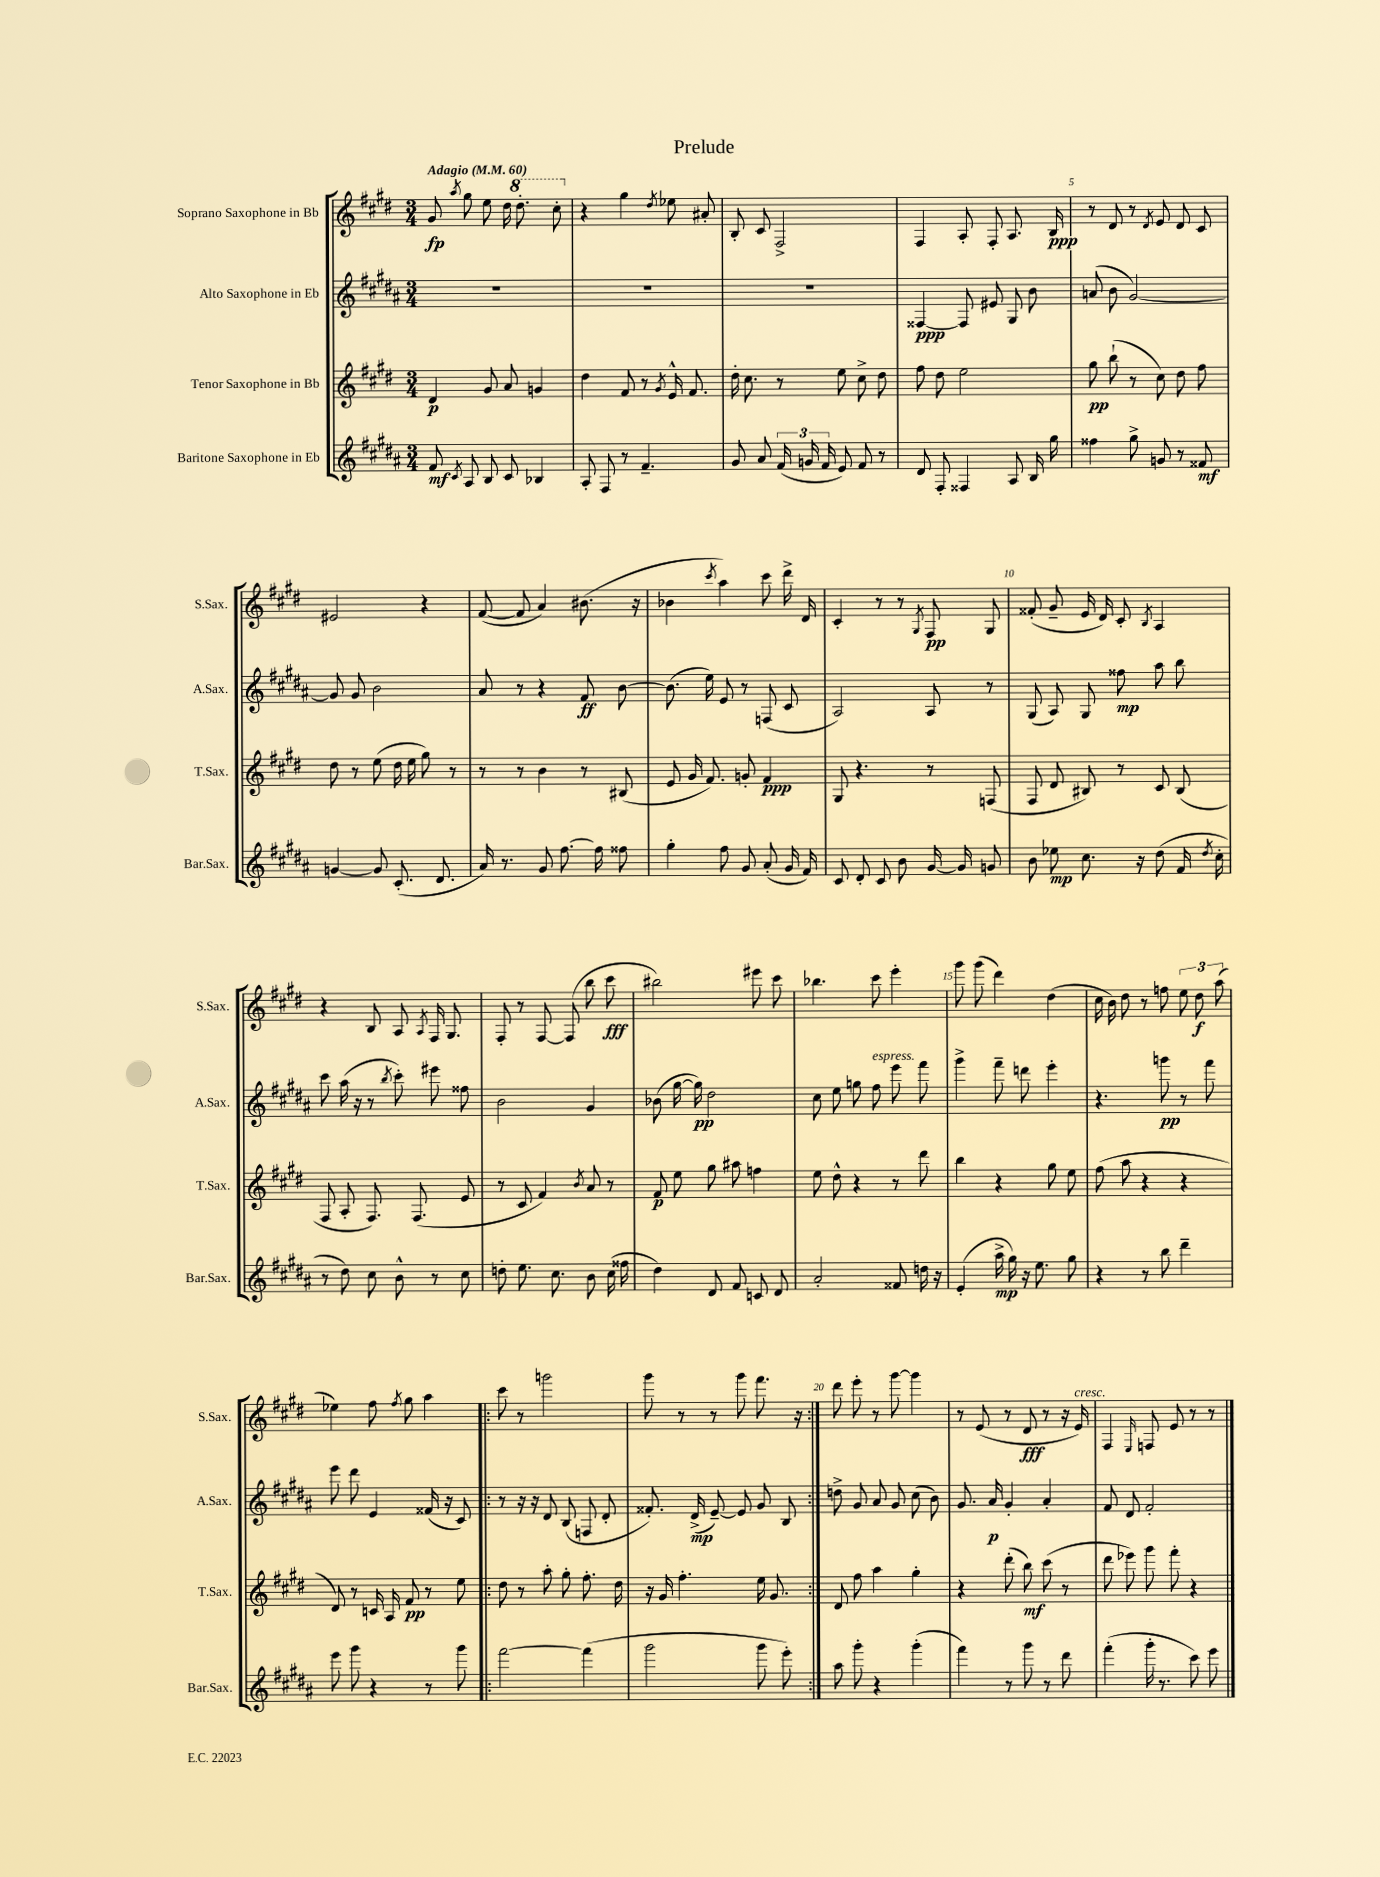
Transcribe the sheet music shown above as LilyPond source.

\header { title = "Prelude" }
<<
\new StaffGroup <<
\new Staff = "s0" \with { instrumentName = "Soprano Saxophone in Bb" shortInstrumentName = "S.Sax." } {
    \clef treble \key e \major \numericTimeSignature \time 3/4 \tempo "Adagio" 4 = 60
    \autoBeamOff gis'8\fp \acciaccatura { a''8 } gis''8 e''8 dis''16 \ottava #1 dis'''8.-. cis'''8-. \ottava #0 |
    r4 gis''4 \acciaccatura { dis''8 } ees''8 ais'8-. |
    b8-. cis'8 fis2-> |
    fis4 a8-. fis8-. a8. b16\ppp |
    r8 dis'8 r8 \acciaccatura { dis'8 } e'8 dis'8 cis'8 |
    eis'2 r4 |
    fis'8~( fis'8 a'4) bis'8.( r16 |
    bes'4 \acciaccatura { cis'''8 } a''4) cis'''8 dis'''16-> dis'16 |
    cis'4-. r8 r8 \acciaccatura { gis8 } fis8\pp gis8 |
    fisis'8-.( gis'8-- e'16 dis'16) cis'8-. \acciaccatura { b8 } a4 |
    r4 b8 a8 \acciaccatura { a8 } fis16 gis8. |
    fis8-. r8 fis8~ fis8( b''8 cis'''8\fff |
    bis''2) eis'''8 cis'''8 |
    bes''4. cis'''8 e'''4-. |
    gis'''8 gis'''8( dis'''4) dis''4( |
    cis''16 b'16) dis''8 r8 f''8 \tuplet 3/2 { e''8 dis''8\f a''8( } |
    ees''4) fis''8 \acciaccatura { fis''8 } gis''8 a''4 |
    \repeat volta 2 { cis'''8 r8 g'''2 |
    gis'''8 r8 r8 gis'''8 fis'''8. r16 | }
    dis'''8 e'''8-. r8 gis'''8~ gis'''4 |
    r8 e'8( r8 dis'8\fff r8 r16 e'16^\markup { \italic "cresc." }) |
    fis4 \grace { e16 } f8 e'8 r8 r8 \bar "|." |
}
\new Staff = "s1" \with { instrumentName = "Alto Saxophone in Eb" shortInstrumentName = "A.Sax." } {
    \clef treble \key b \major \numericTimeSignature \time 3/4
    \autoBeamOff R2. |
    R2. |
    R2. |
    fisis4~\ppp fisis8 eis'8 gis8 b'8 |
    a'8( b'8 gis'2~) |
    gis'8 gis'8 b'2 |
    ais'8 r8 r4 fis'8\ff b'8~ |
    b'8.( e''16) e'8 r8 f8( cis'8 |
    ais2) ais8 r8 |
    gis8( ais8) gis8 fisis''8\mp ais''8 b''8 |
    cis'''8 ais''16( r16 r8 \acciaccatura { b''8 } cis'''8-.) eis'''8 fisis''8 |
    b'2 gis'4 |
    bes'8( gis''16~ gis''16\pp) dis''2 |
    cis''8 e''8 g''8 fis''8^\markup { \italic "espress." } e'''8 fis'''8 |
    gis'''4-> fis'''8-- d'''8 e'''4-. |
    r4. g'''8\pp r8 fis'''8 |
    e'''8 dis'''8 e'4 fisis'16( r16 cis'8) |
    \repeat volta 2 { r8 r16 r16 dis'8 b8( f8 dis'8-. |
    fisis'8.-.) dis'16->\mp( e'8~--) e'8 gis'8 b8 | }
    d''8-> gis'8 ais'8 gis'8 cis''8( b'8) |
    gis'8. ais'16\p gis'4-. ais'4-. |
    fis'8 dis'8 fis'2-. \bar "|." |
}
\new Staff = "s2" \with { instrumentName = "Tenor Saxophone in Bb" shortInstrumentName = "T.Sax." } {
    \clef treble \key e \major \numericTimeSignature \time 3/4
    \autoBeamOff dis'4\p gis'8 a'8 g'4 |
    dis''4 fis'8 r8 \acciaccatura { gis'8 } e'16-^ fis'8. |
    dis''16-. cis''8. r8 e''8 cis''8-> dis''8 |
    fis''8 dis''8 e''2 |
    gis''8\pp b''8-!( r8 cis''8) dis''8 fis''8 |
    dis''8 r8 e''8( dis''16 e''16 gis''8) r8 |
    r8 r8 b'4 r8 bis8( |
    e'8 gis'16 fis'8.) g'8-. fis'4\ppp |
    gis8 r4. r8 f8( |
    fis8 dis'8 bis8) r8 cis'8 bis8( |
    fis8 a8-. fis8.) fis8.( e'8 |
    r8 cis'8 fis'4) \acciaccatura { b'8 } a'8 r8 |
    fis'8\p e''8 gis''8 ais''8 f''4 |
    e''8 dis''8-^ r4 r8 dis'''8 |
    b''4 r4 gis''8 e''8 |
    fis''8( a''8 r4 r4 |
    dis'8) r8 c'16 a16 fis'8\pp r8 e''8 |
    \repeat volta 2 { dis''8 r8 a''8-. gis''8-. fis''8.-. dis''16 |
    r16 gis'16 fis''4.-. e''16 gis'8. | }
    dis'8 fis''8 a''4 gis''4-. |
    r4 dis'''8-.( b''8\mf) cis'''8( r8 |
    dis'''8 ees'''8) gis'''8 fis'''8-. r4 \bar "|." |
}
\new Staff = "s3" \with { instrumentName = "Baritone Saxophone in Eb" shortInstrumentName = "Bar.Sax." } {
    \clef treble \key b \major \numericTimeSignature \time 3/4
    \autoBeamOff fis'8\mf \acciaccatura { cis'8 } ais8 b8 cis'8 bes4 |
    ais8-. fis8 r8 fis'4.-- |
    gis'8 ais'8 \tuplet 3/2 { fis'16( g'16 fis'16 } e'8) fis'8 r8 |
    dis'8 fis8-. fisis4 ais8 b16 gis''16 |
    fisis''4 gis''8-> g'8 r8 fisis'8\mf |
    g'4~ g'8 cis'8.-.( dis'8. |
    ais'16) r8. gis'8 fis''8.~ fis''16 fisis''8 |
    gis''4-. fis''8 gis'8 ais'8-.( gis'16 fis'16) |
    cis'8 dis'8-. cis'8 b'8 gis'16~ gis'16 g'8 |
    b'8 ees''8\mp cis''8. r16 dis''8( fis'16 \acciaccatura { dis''8 } cis''16-. |
    r8 dis''8) cis''8 b'8-^ r8 cis''8 |
    d''8-. e''8. cis''8. b'8 cis''16( fisis''16 |
    dis''4) dis'8 fis'8 c'8 dis'8 |
    ais'2-. fisis'8 d''16 r16 |
    e'4-.( ais''16->\mp gis''16) r16 e''8. gis''8 |
    r4 r8 b''8 dis'''4-- |
    e'''8 gis'''8 r4 r8 gis'''8 |
    \repeat volta 2 { fis'''2~ fis'''4( |
    gis'''2 gis'''8 e'''8-.) | }
    ais''8 gis'''8-. r4 gis'''4-.( |
    fis'''4) r8 gis'''8 r8 dis'''8 |
    fis'''4-.( gis'''16-. r8. cis'''8) e'''8 \bar "|." |
}
>>
>>
\layout { \context { \Score \override BarNumber.break-visibility = ##(#f #t #t) barNumberVisibility = #(every-nth-bar-number-visible 5) } }
